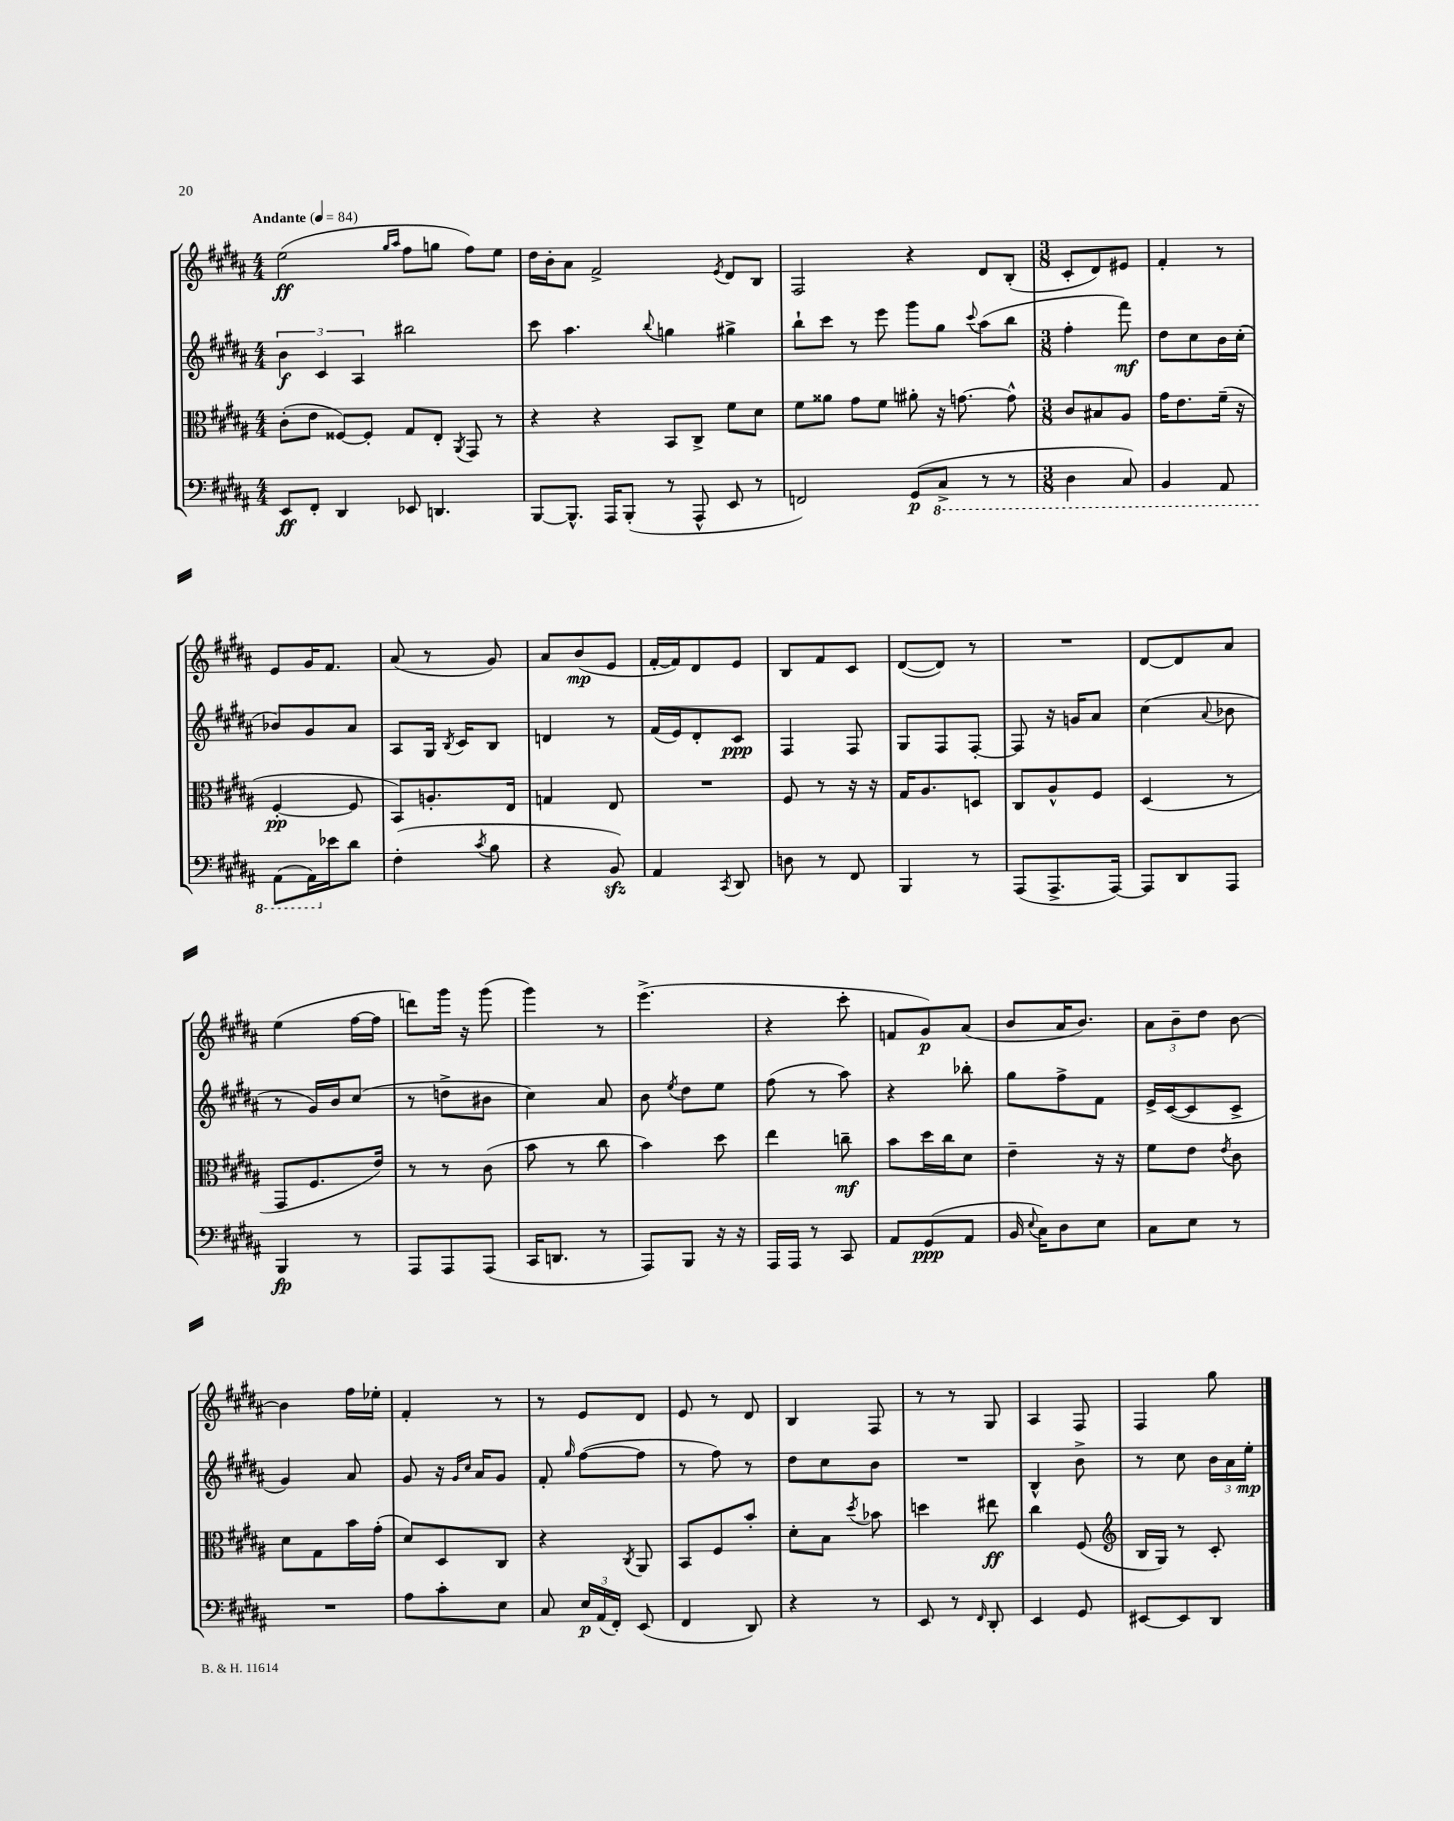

**kern	**kern	**kern	**kern
*staff4	*staff3	*staff2	*staff1
*clefF4	*clefC3	*clefG2	*clefG2
*k[f#c#g#d#a#]	*k[f#c#g#d#a#]	*k[f#c#g#d#a#]	*k[f#c#g#d#a#]
*M4/4	*M4/4	*M4/4	*M4/4
*MM84	*MM84	*MM84	*MM84
8EE	(8c#'	6b	(2ee
8FF#'	8e	.	.
.	.	6c#	.
4DD#	[8F##)	.	.
.	.	6A#	.
.	8F##']	.	.
.	.	.	16qqgg#
.	.	.	16qqaa#
8EE-	8G#	2bb#	8ff#
4.DD	8E'	.	8gg
.	8qAA#	.	.
.	8GG#	.	8ff#)
.	8r	.	8ee
=	=	=	=
[8BBB	4r	8ccc#	16dd#
.	.	.	16b'
8.BBB^^]	.	4.aa#	8a#
.	4r	.	2f#^
16AAA#	.	.	.
(8BBB'	.	.	.
.	.	8qqbb	.
8r	8BB	4gg	.
8AAA#^^	8C#^	.	.
.	.	.	8qe
8EE	8f#	4gg#^	8d#
8r	8d#	.	8B
=	=	=	=
2FF)	8f#	8bb`	2F#
.	8a##	8ccc#	.
.	8g#	8r	.
.	8f#	8eee	.
(8GG#	8a#'	8ggg#	4r
8CC#^	16r	8gg#	.
.	[8.g	.	.
.	.	8qqccc#	.
8r	.	(8aa#	8d#
8r	8g^^]	8bb	(8B'
=	=	=	=
*M3/8	*M3/8	*M3/8	*M3/8
4DD#	8c#	4ff#'	8c#'
.	8B#	.	8d#)
8CC#)	8A#	8fff#)	8e#
=	=	=	=
4BBB	16g#	8dd#	4f#'
.	8.e	.	.
.	.	8cc#	.
8AAA#	(16f#~	16b	8r
.	16r	(16cc#'	.
=	=	=	=
(8AAA#	[4F#'	8b-)	8e
16AAA#)	.	8g#	16g#
16e-	.	.	8.f#
8d#	8F#]	8a#	.
=	=	=	=
(4F#'	8BB)	8A#	(8a#
.	8.A'	16G#	8r
.	.	8qB	.
.	.	16c#	.
8qc#	.	.	.
8B	.	8B	8g#)
.	16E	.	.
=	=	=	=
4r	4G	4d	8a#
.	.	.	(8b
8BB)	8E	8r	8e
=	=	=	=
4AA#	4.r	(16f#	[16f#'
.	.	16e)	16f#])
.	.	8d#'	8d#
8qCC#	.	.	.
8DD#	.	8c#	8e
=	=	=	=
8D	8F#	4F#	8B
8r	8r	.	8f#
8FF#	16r	8F#	8c#
.	16r	.	.
=	=	=	=
4BBB	16G#	8G#	([8d#
.	8.A#	.	.
.	.	8F#	8d#])
8r	8D	[8F#'	8r
=	=	=	=
(8AAA#	8C#	8F#]	4.r
8.AAA#^	8A#^^	16r	.
.	.	16g	.
.	8F#	8a#	.
[16AAA#)	.	.	.
=	=	=	=
8AAA#]	(4D#	(4cc#	[8d#
8DD#	.	.	8d#]
.	.	8qqa#	.
8AAA#	8r	8b-	8a#
=	=	=	=
4BBB	8GG#	8r	(4ee
.	8.F#	16g#)	.
.	.	16b	.
8r	.	(8cc#	[16ff#
.	16e)	.	16ff#]
=	=	=	=
8AAA#	8r	8r	8ddd)
8AAA#	8r	8dd^	16ggg#
.	.	.	16r
(8AAA#	(8c#	8b#	(8ggg#
=	=	=	=
16CC#	8b	4cc#)	4ggg#)
8.DD	.	.	.
.	8r	.	.
8r	8cc#	8a#	8r
=	=	=	=
8AAA#)	4b)	8b	(4.eee^
.	.	8qee	.
8BBB	.	8dd#	.
16r	8dd#	8ee	.
16r	.	.	.
=	=	=	=
16AAA#	4ee	(8ff#	4r
16AAA#	.	.	.
8r	.	8r	.
8CC#	8cc~	8aa#)	8ccc#'
=	=	=	=
8AA#	8b	4r	8f
(8GG#	16dd#	.	8g#)
.	16cc#	.	.
8AA#	8d#	8bb-'	(8a#
=	=	=	=
16BB	4e~	8gg#	8b
8qqE	.	.	.
16C#)	.	.	.
8D#	.	8ff#^	16a#
.	.	.	8.b)
8E	16r	8f#	.
.	16r	.	.
=	=	=	=
8C#	8f#	16e^	12a#
.	.	([16c#	.
.	.	.	12b~
8E	8e	8c#]	.
.	.	.	12dd#
.	8qe	.	.
8r	8c#	8c#^	[8b
=	=	=	=
4.r	8d#	4g#)	4b]
.	8G#	.	.
.	16b	8a#	16ff#
.	(16g#'	.	16ee-'
=	=	=	=
8A#	8d#)	8g#	4f#'
8c#'	8D#	16r	.
.	.	16qqg#	.
.	.	16qqcc#	.
.	.	16a#	.
8E	8C#	8g#	8r
=	=	=	=
8C#	4r	8f#'	8r
.	.	16qqgg#	.
24E	.	([8ff#	8e
(24AA#	.	.	.
24FF#')	.	.	.
.	8qC#	.	.
(8EE	8AA#	8ff#]	8d#
=	=	=	=
4FF#	8BB	8r	8e
.	8F#	8ff#)	8r
8DD#)	8b'	8r	8d#
=	=	=	=
4r	8d#'	8dd#	4B
.	8B	8cc#	.
.	8qdd#	.	.
8r	8b-	8b	8F#
=	=	=	=
8EE	4dd	4.r	8r
8r	.	.	8r
16qqFF#	.	.	.
8DD#'	8ee#	.	8G#
=	=	=	=
4EE	4cc#	4B^^	4A#
8GG#	(8F#	8b^	8F#
=	=	=	=
*	*clefG2	*	*
[8EE#	16B	8r	4F#
.	16G#)	.	.
8EE#]	8r	8cc#	.
8DD#	8c#'	24b	8gg#
.	.	24a#	.
.	.	24ee'	.
==	==	==	==
*-	*-	*-	*-
